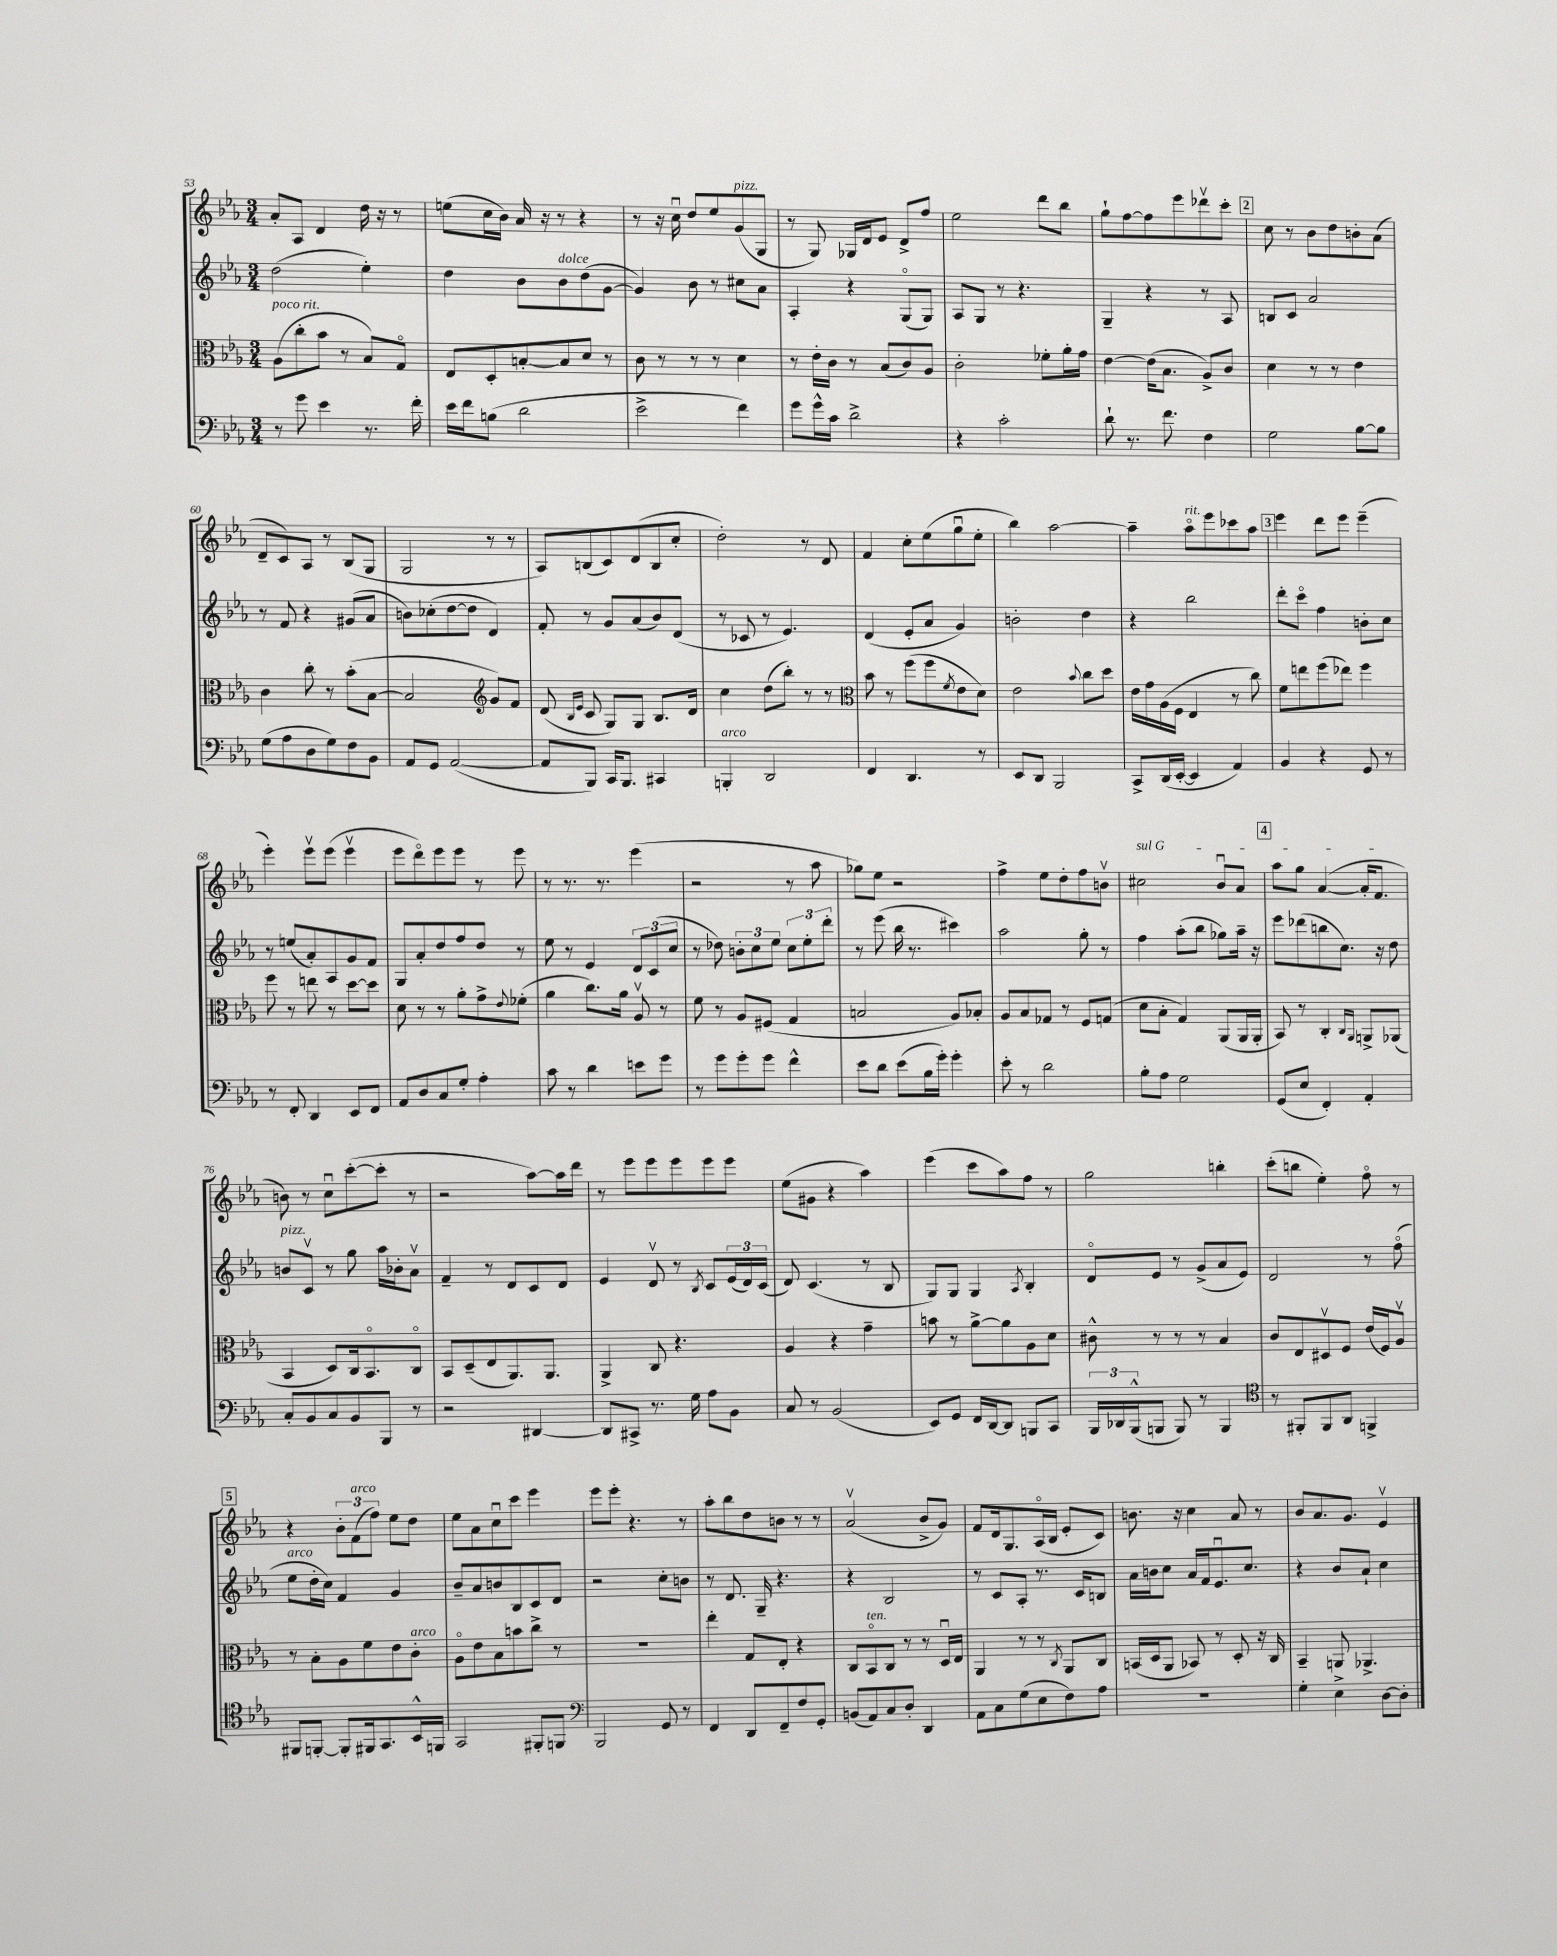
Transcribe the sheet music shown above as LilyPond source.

<<
\new StaffGroup <<
\new Staff = "s0" {
    \clef treble \key ees \major \numericTimeSignature \time 3/4
    aes'8-. aes8 d'4 d''16 r16 r8 |
    e''8( c''16 bes'16) aes'16 r16 r8 r4 |
    r8 r16 c''16\downbow d''8 ees''8 g'8^\markup { \italic "pizz." }( g8 |
    r8 g8) ges16 d'16 ees'8 d'8-> f''8 |
    ees''2 d'''8 bes''8 |
    g''8-! f''8~ f''8 ees'''8 des'''8\upbow c'''8-. |
    \mark \markup { \box "2" } c''8 r8 bes'8 d''8 b'8-. aes'8( |
    d'8-- c'8) aes8 r8 bes8( g8 |
    g2 r8 r8 |
    aes8) b8( c'8) d'8( b8 c''8-. |
    d''2-.) r8 d'8 |
    f'4 c''8-. ees''8( g''8\downbow ees''8-. |
    bes''4) aes''2~ |
    aes''4-- aes''8\flageolet^\markup { \italic "rit." } ees'''8 ces'''8 aes''8 |
    \mark \markup { \box "3" } ees'''4 d'''8 ees'''8 ees'''4--( |
    ees'''4-.) ees'''8\upbow ees'''8( ees'''4\upbow |
    ees'''8 d'''8\flageolet) ees'''8 ees'''8 r8 ees'''8 |
    r8 r8. r8. ees'''4( |
    r2 r8 aes''8 |
    ges''8) ees''8 r2 |
    f''4-> ees''8 d''8-. f''8 b'8\upbow |
    \once \override TextSpanner.bound-details.left.text = \markup { \italic "sul G" } cis''2\startTextSpan bes'8\downbow aes'8 |
    \mark \markup { \box "4" } aes''8 g''8 aes'4~( aes'16-. f'8.\stopTextSpan |
    b'8) r8 c''8\downbow c'''8~-.( c'''8-. r8 |
    r2 aes''8~) aes''16 d'''16 |
    r8 ees'''8 ees'''8 ees'''8 ees'''8 ees'''8 |
    ees''8( gis'8 r4 aes''4) |
    ees'''4( c'''8 aes''8) f''8 r8 |
    g''2 b''4-. |
    c'''8-.( b''8 ees''4-.) f''8\flageolet r8 |
    \mark \markup { \box "5" } r4 \tuplet 3/2 { bes'8-. f'8^\markup { \italic "arco" }( f''8) } ees''8 d''8 |
    ees''8 aes'8 c''8\downbow c'''8 ees'''4 |
    ees'''8 ees'''8-. r4. r8 |
    aes''8-. bes''8 d''8 b'8 r8 r8 |
    aes'2\upbow( bes'8-> g'8) |
    f'8 d'16 g8. aes16\flageolet( bes16 ees'8-. c'8) |
    b'8. r16 c''4 aes'8 r8 |
    bes'8 aes'8. g'8. ees'4\upbow \bar "|." |
}
\new Staff = "s1" {
    \clef treble \key ees \major \numericTimeSignature \time 3/4
    d''2( ees''4-.) |
    d''4 bes'8 bes'8^\markup { \italic "dolce" } d''8( g'8~ |
    g'4) bes'8 r8 cis''8 aes'8 |
    aes4-. r4 g8\flageolet( g8) |
    aes8 g8 r8 r4. |
    g4-- r4 r8 aes8 |
    \mark \markup { \box "2" } b8 c'8 aes'2 |
    r8 f'8 r4 gis'8( aes'8 |
    b'8) ces''8-.( d''8~ d''8 d'4) |
    f'8-. r8 g'8 aes'8( bes'8) d'8( |
    r8 ces'8 r8 ees'4.) |
    d'4( ees'8-. aes'8 g'4) |
    b'2-. d''4 |
    r4 bes''2 |
    \mark \markup { \box "3" } d'''8-. c'''8\flageolet f''4 b'8-. c''8 |
    r8 e''8( aes'8-.) aes8 g'8 f'8 |
    g8 aes'8-. d''8 f''8 d''8 r8 |
    ees''8 r8 ees'4 \tuplet 3/2 { d'8 c'8( c''8 } |
    r8 des''8) \tuplet 3/2 { b'8-. c''8 ees''8 } \tuplet 3/2 { c''8 ees''8-. d'''8-. } |
    r8 ees'''8( bes''16 r8. cis'''4) |
    aes''2 g''8-. r8 |
    f''4 aes''8-.( bes''8 ges''8) aes''16-- r16 |
    \mark \markup { \box "4" } ees'''8 des'''8( b''8 c''8.) r16 d''8 |
    b'8^\markup { \italic "pizz." } c'8\upbow r8 g''8 aes''16 bes'16-. aes'8\upbow |
    f'4-- r8 d'8 c'8 d'8 |
    ees'4 d'8\upbow r8 \acciaccatura { bes8 } c'8 \tuplet 3/2 { ees'16( d'16) c'16( } |
    d'8) c'4.( r8 bes8 |
    g8) g8 g4 \acciaccatura { aes8 } bes4-. |
    d'8\flageolet ees'8 r8 g'8->( aes'8 ees'8) |
    d'2 r8 f''8\flageolet( |
    \mark \markup { \box "5" } ees''8^\markup { \italic "arco" } d''16-. c''16) f'4 g'4 |
    bes'8-- aes'8 b'8 bes8 c'8 d'8 |
    r2 c''8-. b'8 |
    r8 d'8. g16-- r4. |
    r4 bes2 |
    r8 c'8 aes8-. r8. c'16 b8 |
    aes'16 b'16 c''8 aes'16 f'16 ees'8.\downbow c''8. |
    r4 bes'8 aes'8-! c''4 \bar "|." |
}
\new Staff = "s2" {
    \clef alto \key ees \major \numericTimeSignature \time 3/4
    aes8^\markup { \italic "poco rit." }( c''8-. bes'8 r8 bes8) g8\flageolet |
    ees8 d8-. b8~-. b8 d'8 r8 |
    c'8 r8 r8 r8 d'4 |
    r8 ees'16-. c'16 r8 bes8( c'8) aes8 |
    c'2-. fes'8-. aes'16-. g'16 |
    ees'4~ ees'16( bes8. aes8->) c'8 |
    \mark \markup { \box "2" } d'4 r8 r8 ees'4 |
    c'4 c''8-. r8 bes'8-.( bes8~ |
    bes2 \clef treble g'8) f'8 |
    d'8( \grace { bes16 ees'16 } c'8 g8) g8 bes8. d'16 |
    c''4 d''8( bes''8-.) r8 r8 |
    \clef alto bes'8 r8 f''8( f''8 \acciaccatura { f'8 } ees'8 d'8) |
    ees'2 \appoggiatura { bes'8 } c''8 d''8 |
    ees'16 g'16 aes16( f16 ees4 r8 c''8) |
    \mark \markup { \box "3" } f'8 e''8 f''8( ees''8) f''4 |
    f''8 r8 e''8 r8 d''8~ d''8 |
    d'8 r8 r8 aes'8-. g'8-> \appoggiatura { ees'8 } fes'8-.( |
    aes'4 c''8.) aes'16 aes8\upbow r8 |
    f'8 r8 aes8 fis8( g4 |
    b2 aes8) bes8-. |
    aes8 bes8 ges8 r8 f8 g8( |
    d'8 bes8-. g4) aes,8( aes,16 aes,16-. |
    \mark \markup { \box "4" } bes,8) r8 c4-. \grace { c16 aes,16 } a,8-> aes,8( |
    bes,4 d8) c16 bes,8.\flageolet c8\flageolet |
    bes,8 d8--( ees8 aes,8.) aes,8. |
    aes,4-> c8 r4. |
    aes4 r4 g'4-- |
    b'8 r8 aes'8~-> aes'8 aes8 d'8 |
    cis'8-^ r8 r8 r8 bes4 |
    c'8 ees8 dis8\upbow f8 ees'16( f16) aes8\upbow |
    \mark \markup { \box "5" } r8 bes8-. aes8 f'8 ees'8 c'8-.^\markup { \italic "arco" } |
    aes8\flageolet ees'8 bes8 b'8 c''8-> r8 |
    R2. |
    ees''4-. g8 ees8-. r4 |
    c8 bes,8\flageolet^\markup { \italic "ten." } c8 r8 r8 d16\downbow ees16 |
    aes,4 r8 r8 \acciaccatura { c8 } aes,8 c8 |
    b,16( d16 aes,8 bes,8) r8 d8-. r16 c16 |
    bes,4-- a,8 aes,4.-> \bar "|." |
}
\new Staff = "s3" {
    \clef bass \key ees \major \numericTimeSignature \time 3/4
    r8 g'8 ees'4 r8. f'16-. |
    ees'16 f'16 b8( d'2 |
    ees'2-> f'4) |
    g'8 g'16-^ c'16 d'2-> |
    r4 c'2-. |
    d'8-! r8. f'8. f4 |
    \mark \markup { \box "2" } g2 bes8~ bes8 |
    g8( aes8 d8 g8) f8 bes,8 |
    aes,8 g,8 aes,2~( |
    aes,8 bes,,8) c,16 bes,,8. cis,4 |
    b,,4-.^\markup { \italic "arco" } d,2 |
    f,4 d,4. r8 |
    ees,8 d,8 bes,,2 |
    c,8-> d,16( ees,16~-. ees,4 aes,4) |
    \mark \markup { \box "3" } bes,4 r4 g,8 r8 |
    r8 f,8-. d,4 ees,8 f,8 |
    aes,8 d8 c8 g8-. aes4-. |
    c'8 r8 d'4 e'8 g'8 |
    r8 g'8 g'8-. g'8 f'4-^ |
    ees'8 d'8 ees'8( bes16 g'16-.) g'4-. |
    ees'8-. r8 d'2 |
    bes8-. aes8 g2 |
    \mark \markup { \box "4" } g,8( ees8 f,4-.) aes,4-. |
    c8-. bes,8 c8 bes,8 bes,,8 r8 |
    r2 dis,4~ |
    dis,8 cis,8-> r8. g16 aes8 bes,8 |
    c8 r8 bes,2( |
    ees,8) g,8 f,16 d,16~ d,8 b,,8 c,8 |
    \tuplet 3/2 { bes,,16 des,16 bes,,16-^( } b,,8 b,,8) r8 b,,4 |
    \clef tenor r8 fis,8-. fis,8 aes,8 f,4-> |
    \mark \markup { \box "5" } fis,8 f,8~-. f,8-. fis,16 g,8. bes,16-^ f,16 |
    g,2 fis,8-. f,8 |
    \clef bass bes,,2 g,8 r8 |
    f,4 d,8 f,8-- f8 g,8-. |
    b,8( aes,8) c8 d8-. d,4 |
    aes,8 c8 g8( ees8 f8) aes8 |
    R2. |
    g4-. ees4-> d8~ d8-. \bar "|." |
}
>>
>>
\layout { \context { \Score currentBarNumber = #53 } }
